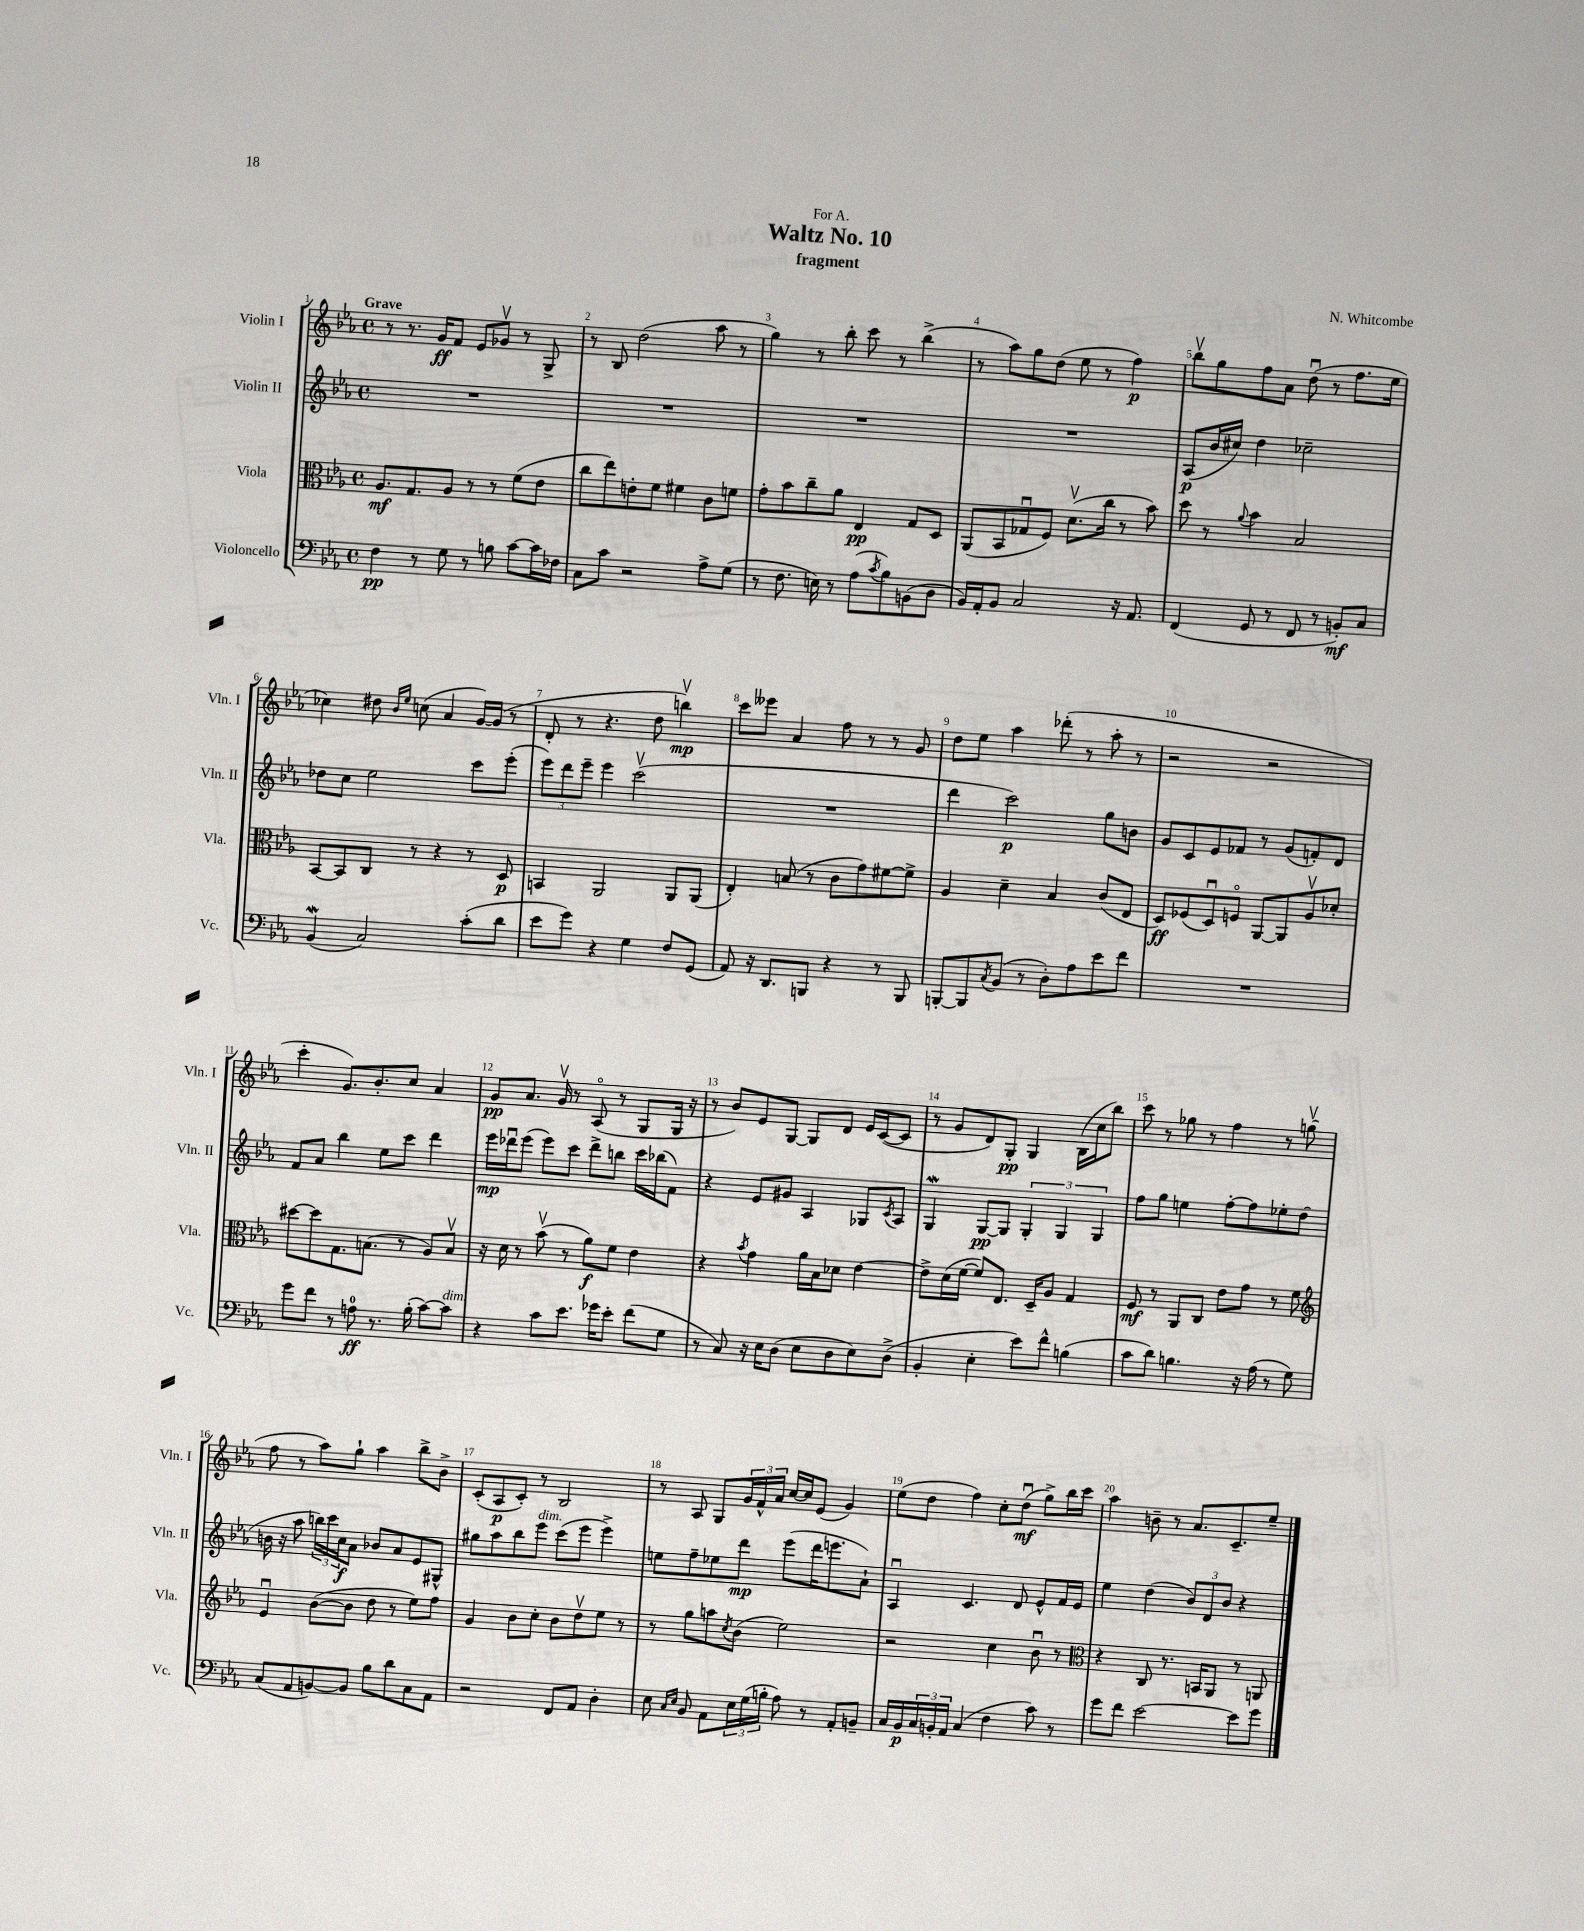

**kern	**dynam	**kern	**dynam	**kern	**dynam	**kern	**dynam
*part4	*part4	*part3	*part3	*part2	*part2	*part1	*part1
*staff4	*staff4	*staff3	*staff3	*staff2	*staff2	*staff1	*staff1
*I"Violoncello	*	*I"Viola	*	*I"Violin II	*	*I"Violin I	*
*I'Vc.	*	*I'Vla.	*	*I'Vln. II	*	*I'Vln. I	*
*clefF4	*	*clefC3	*	*clefG2	*	*clefG2	*
*k[b-e-a-]	*	*k[b-e-a-]	*	*k[b-e-a-]	*	*k[b-e-a-]	*
*M4/4	*	*M4/4	*	*M4/4	*	*M4/4	*
*met(c)	*	*met(c)	*	*met(c)	*	*met(c)	*
=1	=1	=1	=1	=1	=1	=1	=1
!	!	!	!	!	!	!LO:TX:a:B:t=Grave	!
4F\	pp	8.A-/L	mf	1r	.	8r	.
.	.	.	.	.	.	8.r	.
.	.	8.G/	.	.	.	.	.
8r	.	.	.	.	.	.	.
.	.	.	.	.	.	16g/KL	ff
8G\	.	8A-/J	.	.	.	8f/J	.
8r	.	8r	.	.	.	8e-/L	.
8Bn\	.	8r	.	.	.	8g-Xv/J	.
[8c\L	.	(8f\L	.	.	.	8r	.
16c\L]	.	8e-\J	.	.	.	8G^/	.
16F-X\JJ	.	.	.	.	.	.	.
=2	=2	=2	=2	=2	=2	=2	=2
8C\L	.	8cc\L	.	1r	.	8r	.
8c\J	.	8ee-\)	.	.	.	8B-/	.
2r	.	8en'\	.	.	.	(2dd\	.
.	.	8f\J	.	.	.	.	.
.	.	4f#X\	.	.	.	.	.
8A-^\L	.	8c\L	.	.	.	8aa-\	.
(8G\J	.	8fn\J	.	.	.	8r	.
=3	=3	=3	=3	=3	=3	=3	=3
8r	.	8g'\L	.	1r	.	4gg\)	.
8.F\	.	8b-\	.	.	.	.	.
.	.	8cc~\	.	.	.	8r	.
16En\)	.	.	.	.	.	.	.
8r	.	8a-\J	.	.	.	8bb-'\	.
(8A-\L	.	4E-/	pp	.	.	8ccc\	.
8qc/	.	.	.	.	.	.	.
8B-\)	.	.	.	.	.	8r	.
(8BBn\	.	8G/L	.	.	.	(4bb-^\	.
8D\J	.	8D/J	.	.	.	.	.
=4	=4	=4	=4	=4	=4	=4	=4
16BB-/LL)	.	(8AA-/L	.	1r	.	8r	.
16AA-'/J	.	.	.	.	.	.	.
8BB-/J	.	8BB-/	.	.	.	8aa-\L)	.
2C/	.	8G-Xu/	.	.	.	8gg\	.
.	.	8F/J)	.	.	.	(8dd\J	.
.	.	(8.dv\L	.	.	.	8ee-\	.
.	.	.	.	.	.	8r	.
.	.	16cc\Jk	.	.	.	.	.
16r	.	8r	.	.	.	4ff\)	p
8.AA-/	.	.	.	.	.	.	.
.	.	8b-\)	.	.	.	.	.
=5	=5	=5	=5	=5	=5	=5	=5
(4FF/	.	8dd\	.	(8A-/L	p	8bb-v\L	.
.	.	8r	.	16b-/L	.	8gg\	.
.	.	.	.	16cc#X/JJ)	.	.	.
.	.	8qqa-/	.	.	.	.	.
8GG/	.	4b-\	.	4dd\	.	8ff\	.
8r	.	.	.	.	.	8a-\J	.
8FF/	.	2B-/	.	2cc-X~\	.	(8ddu\	.
8r	.	.	.	.	.	8r	.
8BBn'/L)	mf	.	.	.	.	8.ff\L	.
8C/J	.	.	.	.	.	.	.
.	.	.	.	.	.	16ee-\Jk	.
!!LO:LB:g=z
=6	=6	=6	=6	=6	=6	=6	=6
(4BB-W/	.	[8BB-/L	.	8dd-X\L	.	4cc-X\)	.
.	.	8BB-/]	.	8cc\J	.	.	.
2C/)	.	8C/J	.	2ee-\	.	8dd#X\	.
.	.	.	.	.	.	16qqb-/LL	.
.	.	.	.	.	.	16qqee-/JJ	.
.	.	8r	.	.	.	(8ccn\	.
.	.	4r	.	.	.	4a-/	.
(8c'\L	.	8r	.	8ccc\L	.	[16g/LL)	.
.	.	.	.	.	.	(16g/JJ]	.
8d\J	.	8D/	p	(8eee-'\J	.	8r	.
=7	=7	=7	=7	=7	=7	=7	=7
8e-\L	.	4BBn/	.	12eee-\L)	.	8d'/	.
.	.	.	.	12ddd\	.	.	.
8g\J)	.	.	.	.	.	8r	.
.	.	.	.	12eee-~\J	.	.	.
4r	.	2AA-/	.	4eee-\	.	4.r	.
4G\	.	.	.	(2cccv\	.	.	.
.	.	.	.	.	.	8dd\	.
8F/L	.	8AA-/L	.	.	.	4bbnv\)	mp
(8GG/J	.	(8AA-/J	.	.	.	.	.
=8	=8	=8	=8	=8	=8	=8	=8
8AA-/)	.	4E-'/)	.	1r	.	8ccc\L	.
16r	.	.	.	.	.	8eee--X\J	.
8.DD/L	.	.	.	.	.	.	.
.	.	(8Bn/	.	.	.	4a-/	.
8BBBn/J	.	8r	.	.	.	.	.
4r	.	8c\L	.	.	.	8ff\	.
.	.	8g\)	.	.	.	8r	.
8r	.	[8f#X\	.	.	.	8r	.
8BBB/	.	8f#^\J]	.	.	.	8g/	.
=9	=9	=9	=9	=9	=9	=9	=9
[8BBBn'/L	.	4A-/	.	4ddd\	.	8dd\L	.
8BBB/]	.	.	.	.	.	8ee-\J	.
8qC/	.	.	.	.	.	.	.
(8BB-/J	.	4d~\	.	2ccc\)	p	4aa-\	.
8r	.	.	.	.	.	.	.
8D'\L)	.	4B-/	.	.	.	(8ddd-X'\	.
8A-\	.	.	.	.	.	8r	.
8e-\	.	(8c/L	.	8gg\L	.	8aa-'\	.
8f\J	.	8E-/J	.	8bn\J	.	8r	.
=10	=10	=10	=10	=10	=10	=10	=10
1r	.	8D/L)	ff	8g/L	.	2r	.
.	.	(8F-X/	.	8c/	.	.	.
.	.	8Du/)	.	8e-/	.	.	.
.	.	8Fn/J	.	8f-X/J	.	.	.
.	.	[8AA-/L	.	8r	.	2r	.
.	.	8AA-/]	.	(8g/L	.	.	.
.	.	8A-v/	.	8fn'/)	.	.	.
.	.	8d-X'/J	.	8d/J	.	.	.
!!LO:LB:g=z
=11	=11	=11	=11	=11	=11	=11	=11
8g\L	.	[8dd#X\L	.	8f/L	.	4ccc'\	.
8f\J	.	8dd#\]	.	8a-/J	.	.	.
8r	.	8.G\	.	4bb-\	.	8.g/L)	.
8An\	ff	.	.	.	.	.	.
.	.	(8.Bn\J	.	.	.	8.b-'/	.
8.r	.	.	.	8ee-\L	.	.	.
.	.	8r	.	8ccc\J	.	8cc/J	.
(16B-'\	.	.	.	.	.	.	.
[8c\L)	.	8A-/L)	.	4ddd\	.	4a-/	.
!LO:TX:a:i:t=dim.	!	!	!	!	!	!	!
8c\J]	.	8Bv/J	.	.	.	.	.
=12	=12	=12	=12	=12	=12	=12	=12
4r	.	16r	.	16eee-\LL	mp	8g/L	pp
.	.	16d\	.	16ddd-Xu\J	.	.	.
.	.	8r	.	(8eee-\J	.	8.a-/J	.
8c\L	.	(8b-v\	.	8eee-\L)	.	.	.
.	.	.	.	.	.	16gv/	.
8.e-\J	.	8r	.	8ccc\J	.	8r	.
.	.	8a-\L)	f	8ddd-^\L	.	(8A-/	.
16g-X\KL	.	.	.	.	.	.	.
8e-'\J	.	8f\J	.	8bbn\J	.	8r	.
(8f\L	.	4e-\	.	16ccc\LL	.	8G/L	.
.	.	.	.	(16bb-X\J	.	.	.
8G\J	.	.	.	8f\J)	.	16G/Jk	.
.	.	.	.	.	.	16r	.
=13	=13	=13	=13	=13	=13	=13	=13
8r	.	4r	.	4r	.	8r	.
8C/)	.	.	.	.	.	8b-/L)	.
.	.	8qb-/	.	.	.	.	.
16r	.	4g\	.	8e-/L	.	8e-/	.
16E-\KL	.	.	.	.	.	.	.
(8D\J	.	.	.	8g#X/J	.	[8G/J	.
8E-\L	.	16a-\LL	.	4A-/	.	8G/L]	.
.	.	16B-\J	.	.	.	.	.
8D\	.	8d-X\J	.	.	.	8d/J	.
8E-\)	.	[4e-\	.	8G-X/L	.	16e-/LL	.
.	.	.	.	.	.	([16c/J	.
.	.	.	.	8qc/	.	.	.
(8D^\J	.	.	.	8A-/J	.	8c/J]	.
=14	=14	=14	=14	=14	=14	=14	=14
4BB-'/	.	8e-^\L]	.	4GW/	.	8r	.
.	.	(16d\L	.	.	.	8g/L	.
.	.	[16f\JJ	.	.	.	.	.
4E-'\	.	8f/L])	.	[8G/L	pp	8d/)	.
.	.	8.E-/J	.	8G/J]	.	8G'/J	pp
8e-\L)	.	.	.	6G'/	.	4G/	.
.	.	16D~/KL	.	.	.	.	.
8f^^\J	.	8A-/J	.	.	.	.	.
.	.	.	.	6G/	.	.	.
(4Bn\	.	4G/	.	.	.	(16B-\LL	.
.	.	.	.	.	.	16cc\J	.
.	.	.	.	6G/	.	.	.
.	.	.	.	.	.	8bb-\J)	.
=15	=15	=15	=15	=15	=15	=15	=15
8c\L	.	8F/	mf	8ff\L	.	8ccc\	.
8d\J)	.	8r	.	8gg\J	.	8r	.
4.Bn\	.	8AA-/L	.	4een\	.	8gg-X\	.
.	.	8C/J	.	.	.	8r	.
.	.	8e-\L	.	[8ff'\L	.	4ff\	.
16r	.	8g\J	.	8ff\]	.	.	.
(16A-\	.	.	.	.	.	.	.
8r	.	8r	.	8ee-X'\	.	8r	.
8G\)	.	8f\	.	(8dd\J	.	(8ggnv\	.
!!LO:LB:g=z
=16	=16	=16	=16	=16	=16	=16	=16
*	*	*clefG2	*	*	*	*	*
(8C/L	.	4e-u/	.	16bn\	.	8ff\	.
.	.	.	.	16r	.	.	.
8AA-/	.	.	.	8aa-\	.	8r	.
[8BBn/)	.	([8b-\L	.	24bbn\LL)	.	8aa-\L)	.
.	.	.	.	24ccc\	.	.	.
.	.	.	.	24cc\J	f	.	.
8BB/J]	.	8b-\J]	.	8a-\J	.	8gg`\J	.
8B-\L	.	8dd\	.	8b-X/L	.	4aa-\	.
8d\	.	8r	.	8a-/	.	.	.
8C\	.	8ee-\L)	.	8e-/	.	8bb-^\L	.
8AA-\J	.	8ff\J	.	8G#X^^/J	.	8b-^\J	.
=17	=17	=17	=17	=17	=17	=17	=17
2r	.	4g/	.	8gg#X\L	.	(8c'/L	.
.	.	.	.	8aa-\	.	8A-/	p
.	.	8b-\L	.	8bb-\	.	8c'/J)	.
!	!	!	!	!LO:TX:a:i:t=dim.	!	!	!
.	.	8cc'\J	.	8eee-\J	.	8r	.
8FF/L	.	8b-\L	.	(8ccc\L	.	2B-/	.
8AA-/J	.	8ddv\	.	8eee-\J	.	.	.
4D'\	.	8ee-\J	.	4eee-^\)	.	.	.
.	.	8r	.	.	.	.	.
=18	=18	=18	=18	=18	=18	=18	=18
8E-\	.	8r	.	8een\L	.	8r	.
16qqC/LL	.	.	.	.	.	.	.
16qqE-/JJ	.	.	.	.	.	.	.
8BB-/	.	8gg\L	.	8ff~\	.	8A-/	.
8AA-\L	.	8aan\	.	8ee-X\	.	8G/L	.
.	.	8qcc/	.	.	.	.	.
24E-\L	.	(8b-\J	.	8ddd\J	mp	24g/L	.
(24G\	.	.	.	.	.	24f^^/	.
24Bn'\JJ	.	.	.	.	.	24a-/JJ	.
8A-\)	.	2ee-\)	.	(8eee-\L	.	[16cc/LL	.
.	.	.	.	.	.	16cc/J]	.
8r	.	.	.	16ddd\K	.	(8e-/J	.
.	.	.	.	8.eeen\	.	.	.
8AA-'/L	.	.	.	.	.	4g/)	.
8BBn~/J	.	.	.	8a-`\J)	.	.	.
=19	=19	=19	=19	=19	=19	=19	=19
16C/LL	.	2r	.	4A-u/	.	(8ee-\L	.
16BB-/	p	.	.	.	.	.	.
24C/	.	.	.	.	.	8dd\J	.
24BBn'/	.	.	.	.	.	.	.
24AA-/JJ	.	.	.	.	.	.	.
(4C/	.	.	.	4.c/	.	4ff\)	.
4F\	.	4cc\	.	.	.	8cc'\L	.
.	.	.	.	8d/	.	(8ddu\J	mf
8c\)	.	8b-u\	.	8e-^^/L	.	8gg^\L)	.
8r	.	8r	.	16f/L	.	16bb-\L	.
.	.	.	.	16e-/JJ	.	16ccc\JJ	.
=20	=20	=20	=20	=20	=20	=20	=20
*	*	*clefC3	*	*	*	*	*
8g\L	.	4r	.	4ee-\	.	4aa-\	.
8f\J	.	.	.	.	.	.	.
[2e-\	.	8C/	.	(4dd\	.	8bn~\	.
.	.	8.r	.	.	.	8r	.
.	.	.	.	12b-/L)	.	8.a-/L	.
.	.	16BBn/KL	.	.	.	.	.
.	.	.	.	12d/	.	.	.
.	.	8AA-/J	.	.	.	.	.
.	.	.	.	12b-/J	.	.	.
.	.	.	.	.	.	8.c~/	.
8e-\L]	.	8r	.	4r	.	.	.
8g\J	.	8AAn/	.	.	.	8ee-~/J	.
==	==	==	==	==	==	==	==
*-	*-	*-	*-	*-	*-	*-	*-
